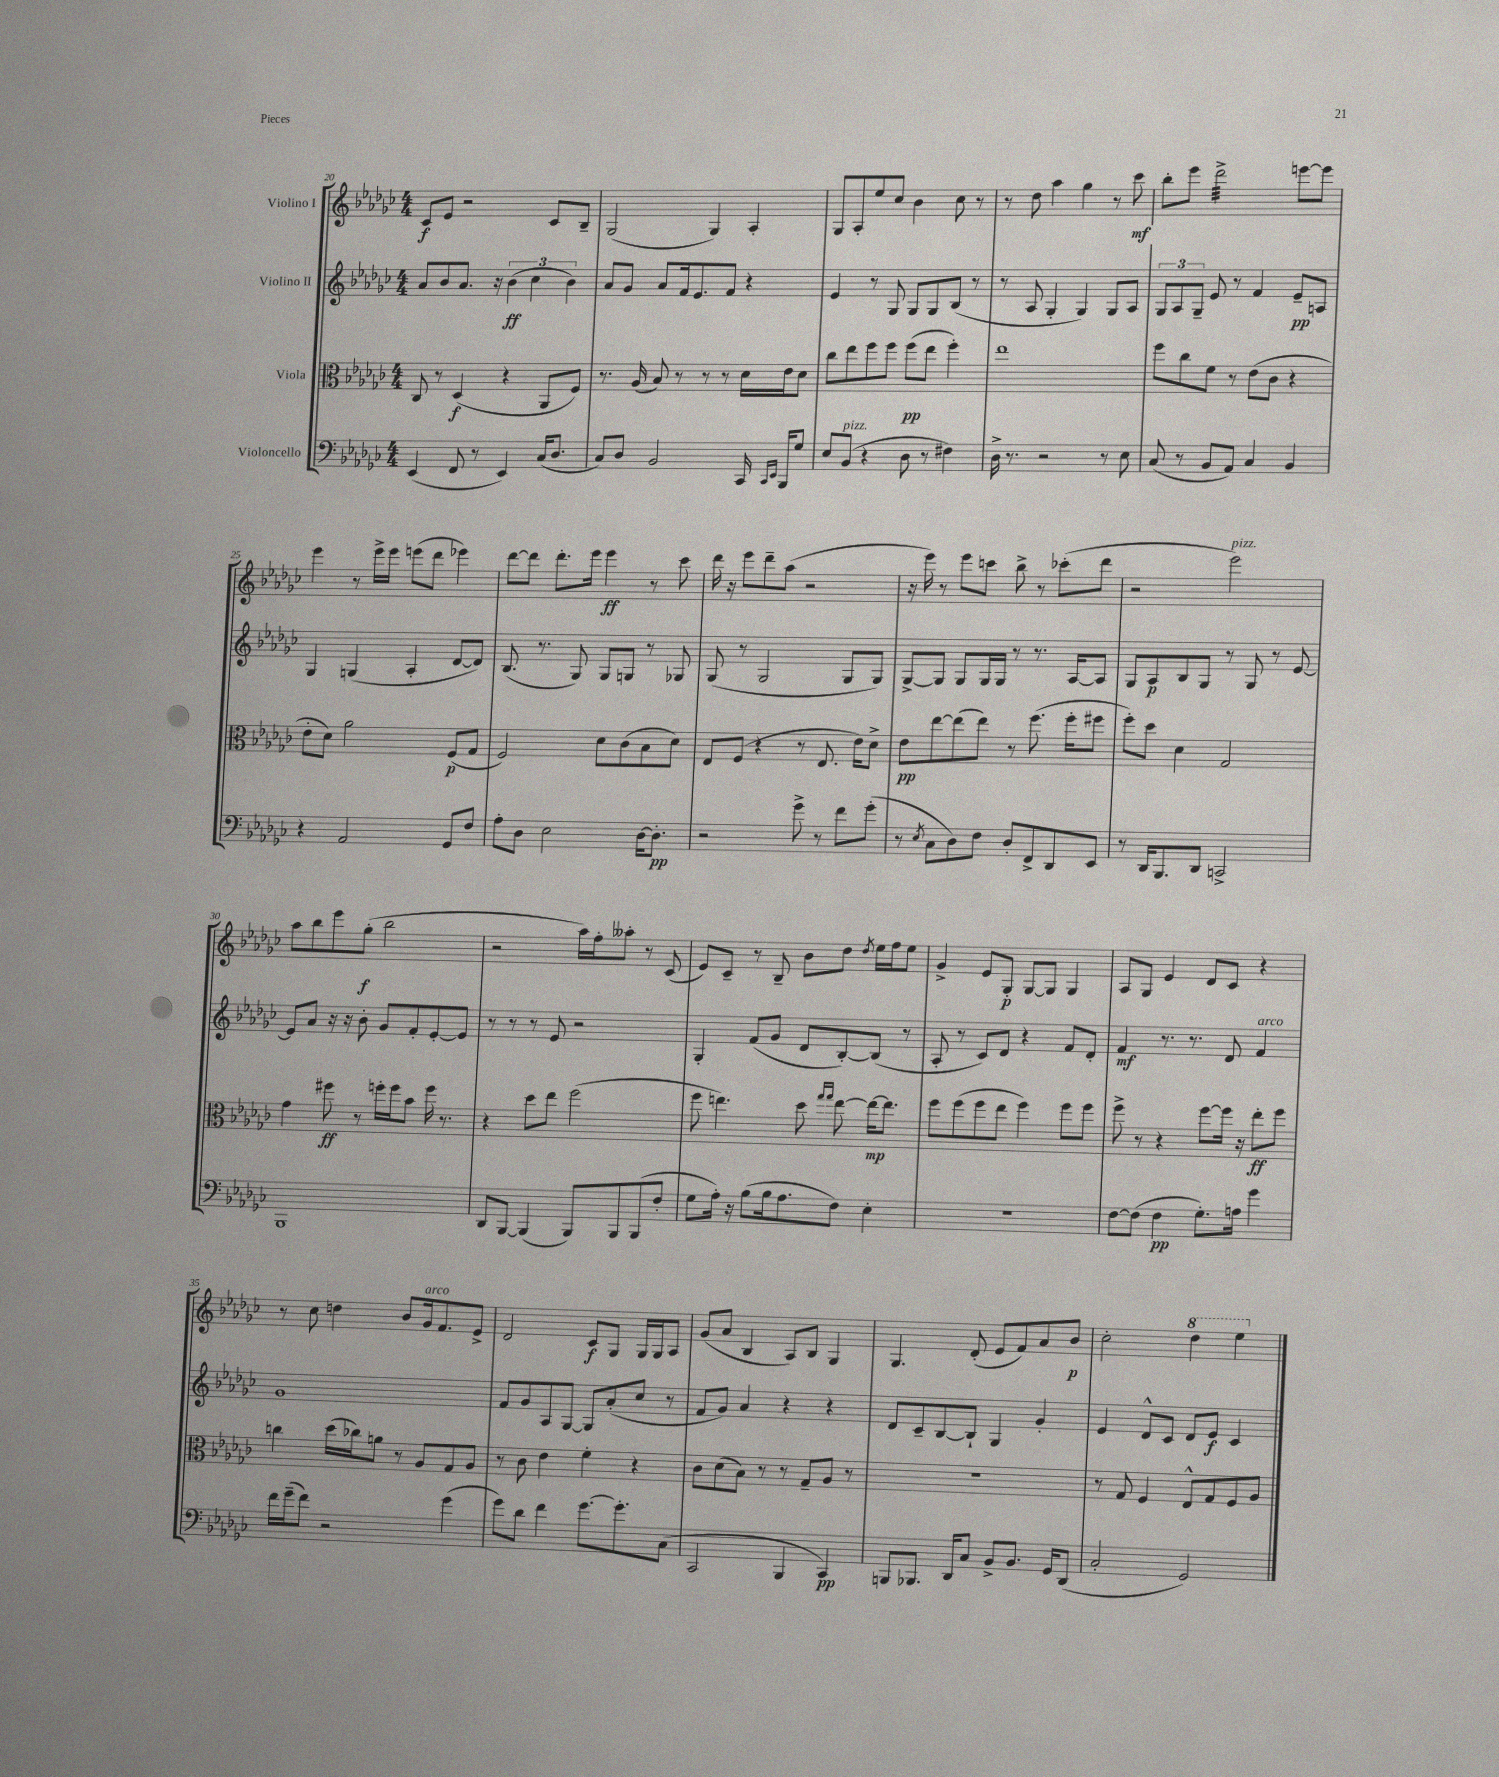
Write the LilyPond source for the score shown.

<<
\new StaffGroup <<
\new Staff = "s0" \with { instrumentName = "Violino I" } {
    \clef treble \key ges \major \numericTimeSignature \time 4/4
    ces'8\f ees'8 r2 ces'8 bes8-- |
    ges2( ges4) aes4-. |
    ges8 aes8-. ees''8 ces''8 bes'4 ces''8 r8 |
    r8 des''8 aes''4 ges''4 r8 ces'''8\mf |
    bes''8-. ees'''8 des'''2:32-> e'''8~ e'''8 |
    ees'''4 r8 ees'''16-> ees'''16 e'''8( des'''8 ees'''4) |
    des'''8~ des'''8 des'''8.-. ees'''16 ees'''4\ff r8 ces'''8 |
    des'''16 r16 ees'''8 des'''8-- aes''8( r2 |
    r16 ees'''16) r8 ees'''8 c'''8 bes''8-> r8 ces'''8-.( des'''8 |
    r2 ees'''2^\markup { \italic "pizz." }) |
    aes''8 bes''8 ees'''8 ges''8-.\f( bes''2 |
    r2 aes''16) f''16-. aeses''8-. r8 ces'8( |
    ees'8) ces'8-- r8 bes8-- bes'8 des''8 \acciaccatura { des''8 } ees''16 f''16 ees''8 |
    ges'4-> ees'8 ges8-.\p ges8~ ges8 ges4 |
    aes8 ges8 ees'4 des'8 ces'8 r4 |
    r8 ces''8 d''4 bes'8 ges'16^\markup { \italic "arco" } f'8. ees'8-> |
    des'2 ces'8\f ges8 ges16 ges16 aes8 |
    ges'8( aes'8 bes4 aes8) bes8 ges4 |
    ges4. des'8-.( ees'8 f'8) aes'8 bes'8\p |
    ces''2-. \ottava #1 des'''4 ees'''4 \ottava #0 \bar "|." |
}
\new Staff = "s1" \with { instrumentName = "Violino II" } {
    \clef treble \key ges \major \numericTimeSignature \time 4/4
    aes'8 bes'8 aes'8. r16 \tuplet 3/2 { bes'4\ff( ces''4 bes'4) } |
    aes'8 ges'8 aes'8 f'16 ees'8. f'8 r4 |
    ees'4 r8 ges8 ges8 ges8 bes8( r8 |
    r8 aes8 ges4-. ges4) ges8 aes8 |
    \tuplet 3/2 { ges8 aes8 ges8-- } ees'8 r8 f'4 ees'8--\pp a8 |
    ges4 g4( aes4-. des'8~ des'8) |
    bes8.( r8. ges8) ges8 g8 r8 ges8 |
    ges8( r8 ges2 ges8 ges8) |
    ges8~-> ges8 ges8 ges16 ges16 r8 r8. aes16~ aes8 |
    ges8 aes8\p bes8 ges8 r8 ges8 r8 ees'8~ |
    ees'8 aes'8 r16 r16 bes'8-. ges'8 f'8-. ees'8~-. ees'8 |
    r8 r8 r8 ees'8 r2 |
    ges4-. f'8( ges'8 des'8 bes8~-.) bes8( r8 |
    aes8-. r8 ces'8) des'8 r4 f'8 des'8-. |
    f'4\mf r8. r8. des'8 f'4^\markup { \italic "arco" } |
    ges'1 |
    f'8 ges'8 aes8 ges8~ ges8 aes'8-.( ces''8 r8 |
    f'8 ges'8) aes'4 r4 r4 |
    des'8 ces'8-- bes8~ bes8-! ges4 ges'4-. |
    ees'4 des'8-^ ces'8 des'8 ees'8\f ces'4 \bar "|." |
}
\new Staff = "s2" \with { instrumentName = "Viola" } {
    \clef alto \key ges \major \numericTimeSignature \time 4/4
    ces8 r8 des4\f( r4 aes,8 f8) |
    r8. aes16( bes8) r8 r8 r8 des'16 ees'16 des'8 |
    ces''8 ees''8 f''8 f''8 f''8\pp( ees''8 f''4-.) |
    ees''1 |
    f''8 ces''8 f'8 r8 ees'8( ces'8 r4 |
    ees'8-. des'8) aes'2 f8\p( ges8 |
    f2) des'8 ces'8( bes8 des'8) |
    ees8 f8( r4 r8 ees8. ees'16) des'8-> |
    ees'8\pp ees''8~ ees''8( ees''8) r8 f''8.( f''16-. fis''8 |
    f''8-.) des''8 des'4 ges2 |
    ges'4 fis''8\ff r8 f''16-. f''16 bes'8 f''16 r8. |
    r4 des''8 ees''8 f''2( |
    f''8 e''4.) des''8 \grace { ges''16 ges''16 } e''8~ e''16~\mp e''8. |
    f''8 f''8( f''8 ees''8 f''4) f''8 f''8 |
    f''8-> r8 r4 f''8~ f''16 r16 ees''8-.\ff f''8 |
    c''4 des''16( ces''16) a'8 r8 aes8 ges8 aes8 |
    r8 ces'8 ees'4 f'4-. r4 |
    ces'8 des'8( bes8) r8 r8 ges8-- aes8 r8 |
    R1 |
    r8 ges8 f4 ees8-^ ges8 f8 aes8 \bar "|." |
}
\new Staff = "s3" \with { instrumentName = "Violoncello" } {
    \clef bass \key ges \major \numericTimeSignature \time 4/4
    ees,4( f,8 r8 ees,4) ces16( des8. |
    ces8) des8 bes,2 ces,16 \grace { ces,16 ees,16 } bes,,16 ges8 |
    ees8 bes,8^\markup { \italic "pizz." }( r4 des8 r8 fis4) |
    des16-> r8. r2 r8 ees8 |
    ces8( r8 bes,8 aes,8) ces4 bes,4 |
    r4 aes,2 ges,8 f8 |
    aes8-. des8 ees2 des16~ des8.-.\pp |
    r2 ges'8-> r8 f'8 ges'8-.( |
    r8 \acciaccatura { ees8 } ces8 des8) f8 des8-. f,8-> des,8 ees,8 |
    r8 des,16 bes,,8. des,8 c,2-> |
    bes,,1 |
    des,8 bes,,8~ bes,,4( bes,,8) bes,,8 bes,,8( f8-. |
    ges8 aes16-.) r16 bes8( bes16 aes8. f8) ees4-. |
    r1 |
    f8~ f8( f4\pp ges8.-.) a16 ges'4 |
    f'16 ges'16--( f'8) r2 ges'4( |
    ges'8) des'8 f'4 ges'8.~ ges'8.-. ces8( |
    ces,2 bes,,4 ces,4\pp) |
    b,,8 bes,,8. des,16 ces8 bes,8-> bes,8. ges,16 des,8( |
    ces2-. ges,2) \bar "|." |
}
>>
>>
\layout { \context { \Score currentBarNumber = #20 } }
